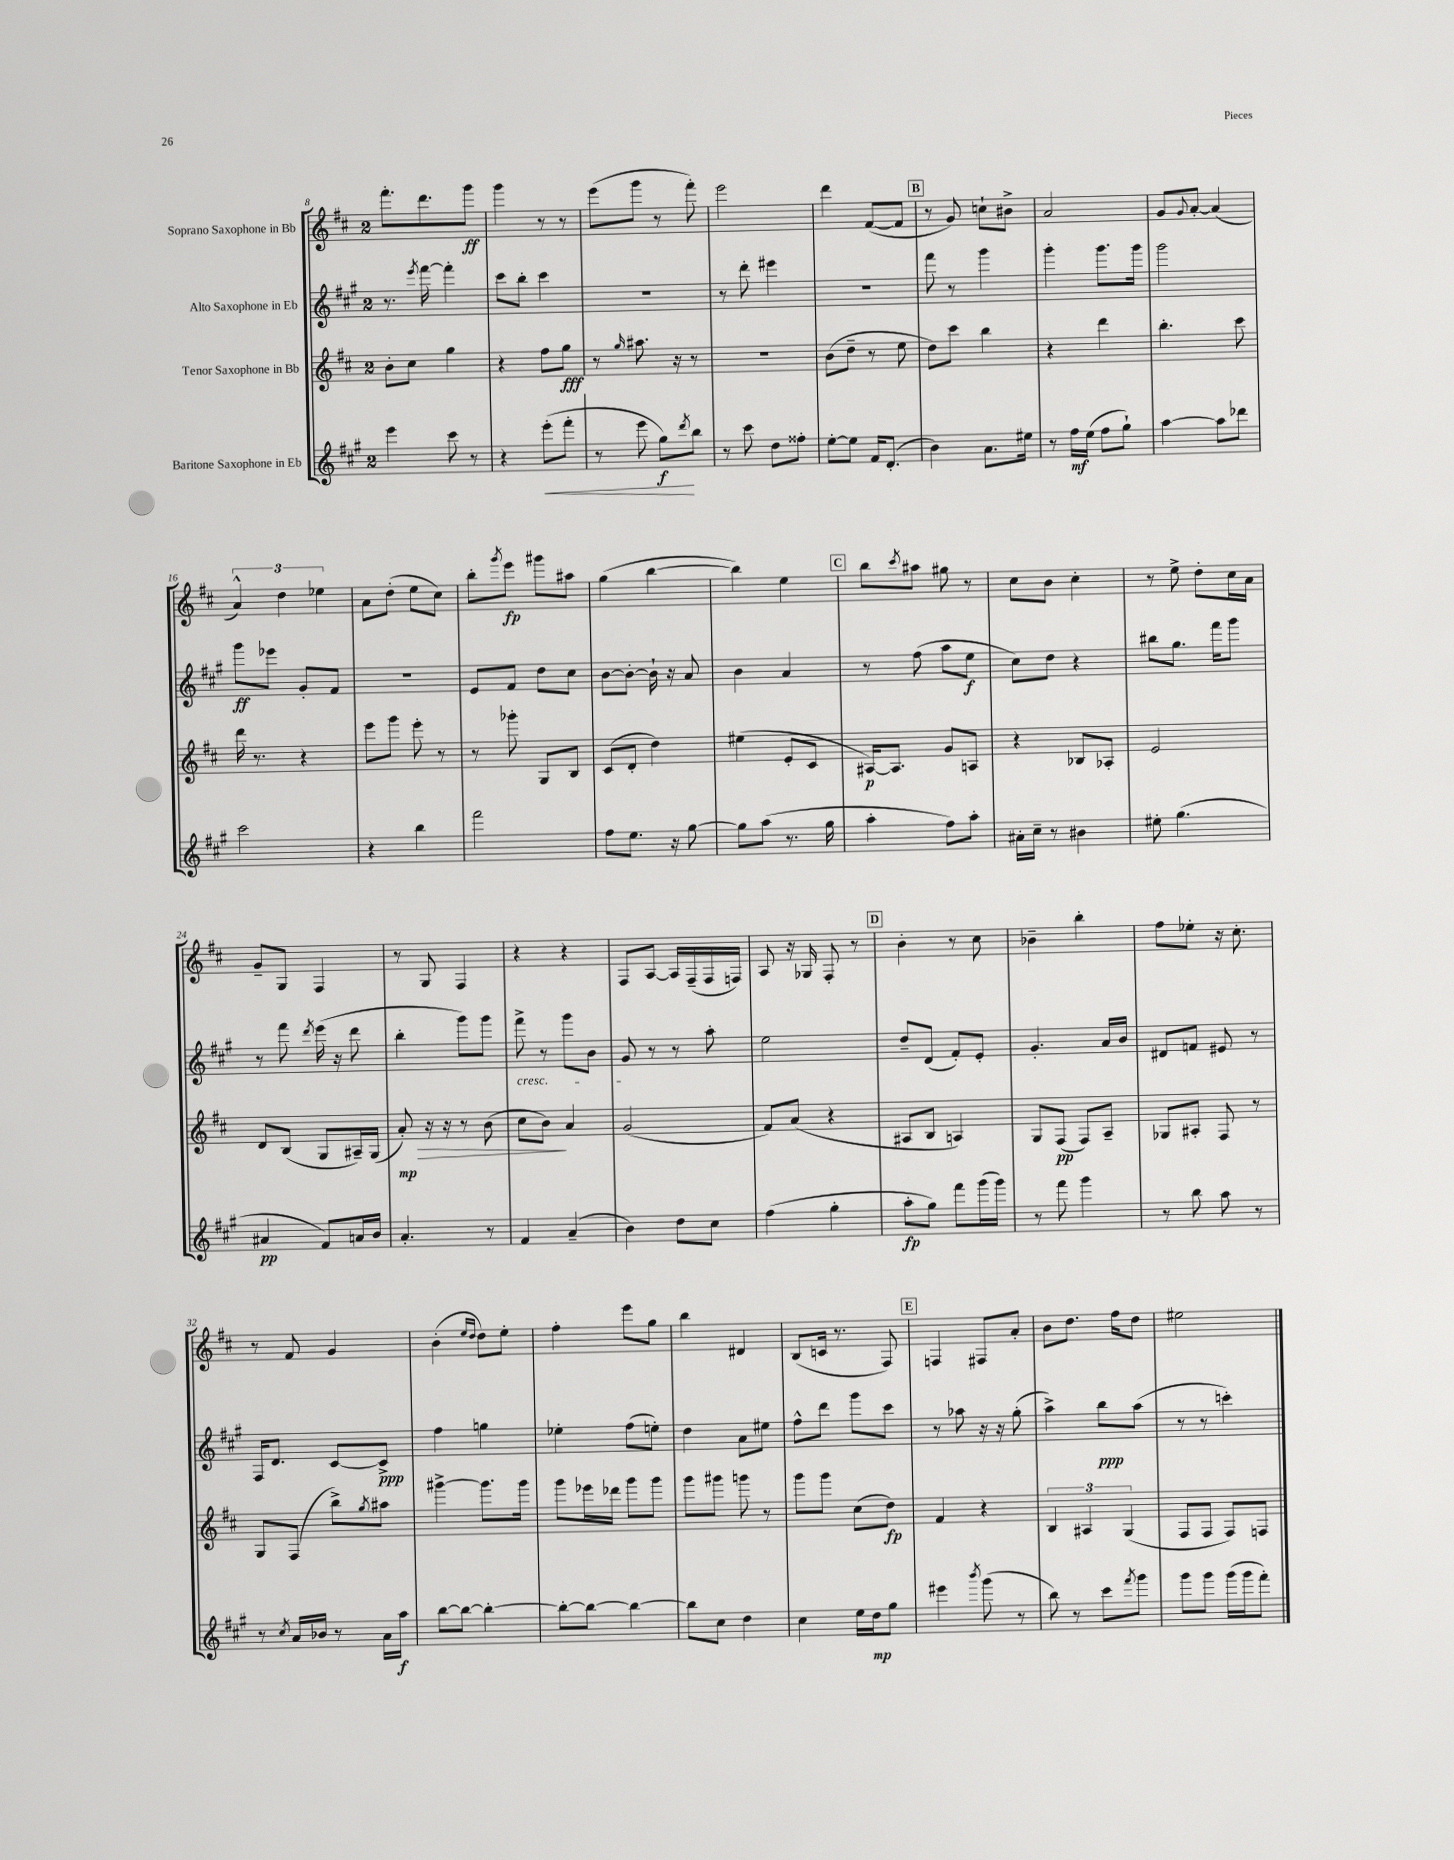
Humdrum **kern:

**kern	**kern	**kern	**kern
*staff4	*staff3	*staff2	*staff1
*clefG2	*clefG2	*clefG2	*clefG2
*k[f#c#g#]	*k[f#c#]	*k[f#c#g#]	*k[f#c#]
*M2/4	*M2/4	*M2/4	*M2/4
4eee\	8b'\L	8.r	8.fff#'\L
.	8cc#\J	.	.
.	.	8qeee/	.
.	.	[16fff#\	8.ddd\
8ccc#\	4gg\	4fff#'\]	.
8r	.	.	8ggg\J
=	=	=	=
4r	4r	8ccc#\L	4ggg\
.	.	8bb'\J	.
(8eee'\L	8ff#\L	4ccc#\	8r
8fff#'\J	8gg\J	.	8r
=	=	=	=
8r	8r	2r	(8eee\L
.	16qqgg/	.	.
8eee\	8.aa#\	.	8ggg\J
8gg#\L)	.	.	8r
.	16r	.	.
8qddd/	.	.	.
8bb\J	8r	.	8fff#'\)
=	=	=	=
8r	2r	8r	2eee\
8ccc#\	.	8ddd'\	.
8dd\L	.	4eee#\	.
8ff##'\J	.	.	.
=	=	=	=
[8ee'\L	(8b\L	2r	4ddd\
8ee\]J	8dd~\J	.	.
16f#/LK	8r	.	([8f#/L
(8.d'/J	.	.	.
.	8ee\	.	8f#/]J
=	=	=	=
4b\)	8dd\L)	8fff#\	8r
.	8ccc#\J	8r	8g/)
8.a\L	4bb\	4ggg#\	8cc`\L
.	.	.	8b#^\J
16ee#\Jk	.	.	.
=	=	=	=
8r	4r	4ggg#'\	2a/
16ff#\LL	.	.	.
(16ee\JJ	.	.	.
8ff#\L	4ddd\	8.ggg#\L	.
8gg#`\J)	.	.	.
.	.	16ggg#\Jk	.
=	=	=	=
[4aa\	4.bb'\	2ggg#\	8g/L
.	.	.	8qqg/
.	.	.	[8a'/J
8aa\]L	.	.	(4a/]
8ddd-\J	8ccc#\	.	.
=	=	=	=
2ccc#\	16ddd\	8ggg#\L	6a^^/)
.	8.r	.	.
.	.	8eee-\J	.
.	.	.	6dd\
.	4r	8g#'/L	.
.	.	.	6ee-\
.	.	8f#/J	.
=	=	=	=
4r	8eee\L	2r	8a\L
.	8ggg\J	.	(8dd'\J
4bb\	8eee'\	.	8ee\L
.	8r	.	8cc#\J)
=	=	=	=
2fff#\	8r	8e/L	8bb'\L
.	.	.	8qggg/
.	8ggg-'\	8f#/J	8eee\J
.	8G/L	8dd\L	8ggg#\L
.	8B/J	8cc#\J	8aa#\J
=	=	=	=
8ff#\L	(8c#/L	[8b\L	(4gg\
8.ee\J	8d'/J	8b'\_J	.
.	4dd\)	16b`\]	[4bb\
16r	.	16r	.
[8gg#\	.	8a/	.
=	=	=	=
8gg#\]L	(4ee#\	4b\	4bb\])
(8aa\J	.	.	.
8.r	8e'/L	4a/	4ee\
.	8c#/J	.	.
16gg#\	.	.	.
=	=	=	=
4aa'\	[16A#/LK)	8r	8bb\L
.	8.A#/]J	.	.
.	.	.	8qccc#/
.	.	(8ff#\	8aa#\J
8ff#\L)	8g/L	8aa\L	8gg#\
8aa'\J	8A/J	8ee\J	8r
=	=	=	=
16a#'\LL	4r	8cc#\L)	8cc#\L
16cc#~\JJ	.	.	.
8r	.	8dd\J	8b\J
4b#\	8B-/L	4r	4cc#'\
.	8A-'/J	.	.
=	=	=	=
8ee#'\	2e/	8bb#\L	8r
(4.gg#\	.	8.gg#\J	8ee^\
.	.	.	8dd'\L
.	.	16fff#\LK	.
.	.	8ggg#\J	16cc#\L
.	.	.	16a\JJ
=	=	=	=
4a#/	8d/L	8r	8g~/L
.	(8B/J	8fff#\	8G/J
.	.	8qddd/	.
8f#/L)	8G/L	(16eee\	4F#/
.	.	16r	.
16a/L	16A#~/L)	8ddd\	.
16b/JJ	(16G/JJ	.	.
=	=	=	=
4.a'/	8a'/)	4bb'\	8r
.	16r	.	8G/
.	16r	.	.
.	8r	8ggg#\L)	4F#/
8r	(8b\	8ggg#\J	.
=	=	=	=
4f#/	8cc#\L	8fff#^\	4r
.	8b\J)	8r	.
(4a~/	4a/	8ggg#\L	4r
.	.	8b\J	.
=	=	=	=
4b\)	(2g/	8g#/	8F#/L
.	.	8r	[8A/J
8dd\L	.	8r	16A/]LL
.	.	.	(16F#~/
8cc#\J	.	8aa'\	16F#/
.	.	.	16F/JJ)
=	=	=	=
(4ff#\	8f#/L)	2ee\	8A/
.	(8a/J	.	16r
.	.	.	16G-/
4gg#'\	4r	.	8F#'/
.	.	.	8r
=	=	=	=
8aa'\L	8A#/L	8dd~/L	4b'\
8gg#\J)	8B/J	(8d/J	.
8fff#\L	4A/)	8f#'/L)	8r
(16ggg#\L	.	8e'/J	8cc#\
16ggg#\JJ)	.	.	.
=	=	=	=
8r	8G/L	4.g#'/	4b-~\
8fff#\	(8F#/J	.	.
4ggg#\	8F#/L)	.	4bb'\
.	8A~/J	16a/LL	.
.	.	16b/JJ	.
=	=	=	=
8r	8G-/L	8d#/L	8ff#\L
8bb\	8A#'/J	8f/J	8ee-'\J
8aa\	8F#/	8e#/	16r
.	.	.	8.cc#'\
8r	8r	8r	.
=	=	=	=
8r	8G/L	16F#/LK	8r
.	.	8.d/J	.
8qcc#/	.	.	.
16a/LL	(8F#/J	.	8f#/
16b-/JJ	.	.	.
8r	8bb^\L)	[8c#/L	4g/
.	8qgg/	.	.
16a\LL	8aa#\J	8c#^/]J	.
16aa\JJ	.	.	.
=	=	=	=
[8bb\L	[4ggg#^\	4ff#\	(4b'\
8bb\_J	.	.	.
.	.	.	16qqee/LL
.	.	.	16qqdd/JJ
4bb'\_	8.ggg#\]L	4gg\	8dd\L)
.	.	.	8ee'\J
.	16ggg#\Jk	.	.
=	=	=	=
8bb'\_L	8ggg\L	4ee-'\	4ff#'\
8bb\_J	16eee-\L	.	.
.	16ddd-\JJ	.	.
4bb\_	8ggg\L	(8ff#\L	8eee\L
.	8ggg\J	8ee'\J)	8gg\J
=	=	=	=
8bb\]L	8ggg\L	4dd\	4bb\
8cc#\J	8ggg#\J	.	.
4dd\	8ggg\	8a\L	4d#/
.	8r	8ee#\J	.
=	=	=	=
4cc#\	8ggg\L	8ff#^^\L	(8B/L
.	8ggg\J	8ddd\J	16c/Jk
.	.	.	8.r
16ee\LL	(8cc#\L	8ggg#\L	.
16dd\J	.	.	.
8gg#\J	8dd\J)	8ccc#\J	8F#/)
=	=	=	=
4eee#\	4f#/	8r	4F/
.	.	8aa-\	.
8qbbb/	.	.	.
(8ggg#\	4r	16r	8F#/L
.	.	16r	.
8r	.	(8gg#'\	8a'/J
=	=	=	=
8bb\)	6B/	4aa^\)	8b\L
8r	.	.	8.dd\J
.	6A#/	.	.
8ccc#\L	.	8bb\L	.
.	.	.	16ff#\LK
.	(6G/	.	.
8qfff#/	.	.	.
8ggg#\J	.	(8aa\J	8dd\J
=	=	=	=
8ggg#\L	8F#/L	8r	2ee#\
8ggg#\J	8F#/J	8r	.
(16ggg#\LL	8F#/L)	4ccc'\)	.
16ggg#\J	.	.	.
8fff#'\J)	8F/J	.	.
==	==	==	==
*-	*-	*-	*-
